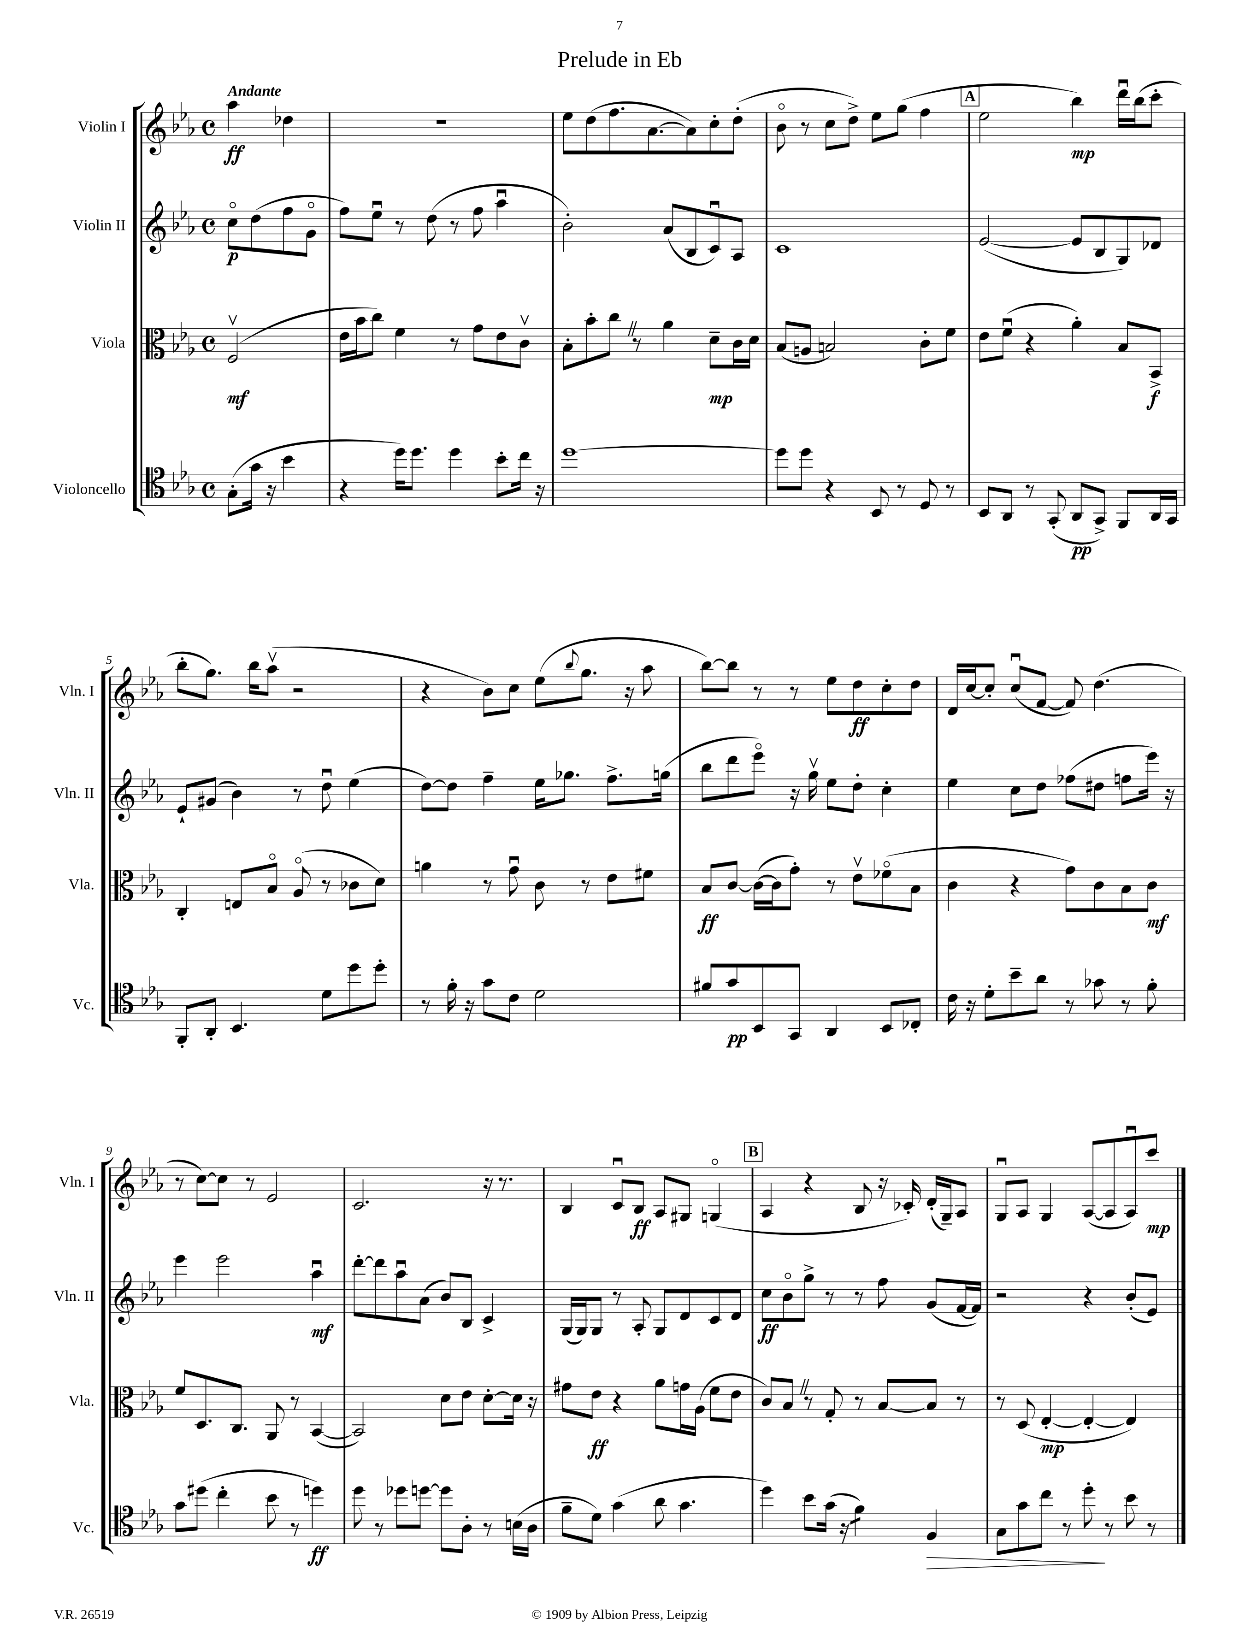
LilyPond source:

\header { title = "Prelude in Eb" }
<<
\new StaffGroup <<
\new Staff = "s0" \with { instrumentName = "Violin I" shortInstrumentName = "Vln. I" } {
    \clef treble \key ees \major \defaultTimeSignature \time 4/4 \partial 2 \tempo "Andante"
    aes''4\ff des''4 |
    R1 |
    ees''8 d''8( f''8. aes'8.~ aes'8) c''8-. d''8-.( |
    bes'8\flageolet r8 c''8 d''8->) ees''8 g''8( f''4 |
    \mark \markup { \box "A" } ees''2 bes''4\mp) d'''16\downbow bes''16( c'''8-. |
    bes''8-. g''8.) bes''16 aes''8\upbow( r2 |
    r4 bes'8) c''8 ees''8( \appoggiatura { bes''8 } g''8. r16 aes''8 |
    bes''8~) bes''8 r8 r8 ees''8 d''8\ff c''8-. d''8 |
    d'16 c''16~ c''8-. c''8\downbow( f'8~ f'8) d''4.( |
    r8 c''8~) c''8 r8 ees'2 |
    c'2. r16 r8. |
    bes4 c'8\downbow bes8\ff aes8 gis8 g4\flageolet( |
    \mark \markup { \box "B" } aes4 r4 bes8 r16 ces'16-.) d'16-.( g16--) aes8 |
    g8\downbow aes8 g4 aes8~( aes8 aes8\downbow) c'''8\mp \bar "|." |
}
\new Staff = "s1" \with { instrumentName = "Violin II" shortInstrumentName = "Vln. II" } {
    \clef treble \key ees \major \defaultTimeSignature \time 4/4 \partial 2
    c''8\flageolet\p d''8( f''8 g'8\flageolet |
    f''8) ees''8\downbow r8 d''8( r8 f''8 aes''4\downbow |
    bes'2-.) aes'8( bes8 c'8\downbow) aes8 |
    c'1 |
    \mark \markup { \box "A" } ees'2~( ees'8 bes8 g8) des'8 |
    ees'8-! gis'8( bes'4) r8 d''8\downbow ees''4( |
    d''8~) d''8 f''4-- ees''16 ges''8. f''8.-> g''16( |
    bes''8 d'''8 ees'''8\flageolet) r16 g''16\upbow ees''8 d''8-. c''4-. |
    ees''4 c''8 d''8 fes''8( dis''8 f''8 ees'''16) r16 |
    ees'''4 ees'''2 aes''4\downbow\mf |
    d'''8~-. d'''8 aes''8\downbow aes'8( bes'8) bes8 c'4-> |
    g16( g16) g8 r8 aes8-. g8 d'8 c'8 d'8 |
    \mark \markup { \box "B" } c''8\ff bes'8\flageolet g''8-> r8 r8 f''8 g'8( f'16~ f'16) |
    r2 r4 bes'8-.( ees'8) \bar "|." |
}
\new Staff = "s2" \with { instrumentName = "Viola" shortInstrumentName = "Vla." } {
    \clef alto \key ees \major \defaultTimeSignature \time 4/4 \partial 2
    f2\upbow\mf( |
    ees'16 bes'16 c''8) f'4 r8 g'8 ees'8 c'8\upbow |
    bes8-. bes'8-. c''8 \once \override BreathingSign.text = \markup { \musicglyph "scripts.caesura.straight" } \breathe r8 aes'4 d'8--\mp c'16 d'16 |
    bes8( a8 b2) c'8-. f'8 |
    \mark \markup { \box "A" } ees'8 f'8\downbow( r4 aes'4-.) bes8 bes,8->\f |
    c4-. e8 bes8\flageolet aes8\flageolet( r8 ces'8 d'8) |
    a'4 r8 g'8\downbow c'8 r8 ees'8 fis'8 |
    bes8\ff c'8~ c'16~( c'16 g'8-.) r8 ees'8\upbow fes'8\flageolet( bes8 |
    c'4 r4 g'8) c'8 bes8 c'8\mf |
    f'8 d8. c8. aes,8 r8 bes,4~( |
    bes,2) d'8 ees'8 d'8~-. d'16 r16 |
    gis'8 ees'8\ff r4 aes'8 g'16 aes16( f'8 ees'8 |
    \mark \markup { \box "B" } c'8) bes8 \once \override BreathingSign.text = \markup { \musicglyph "scripts.caesura.straight" } \breathe r8 g8-. r8 bes8~ bes8 r8 |
    r8 d8( ees4~-.\mp ees4~-. ees4) \bar "|." |
}
\new Staff = "s3" \with { instrumentName = "Violoncello" shortInstrumentName = "Vc." } {
    \clef tenor \key ees \major \defaultTimeSignature \time 4/4 \partial 2
    g8-.( g'16 r16 bes'4 |
    r4 d''16) d''8. d''4 bes'8-. c''16 r16 |
    d''1~ |
    d''8 d''8 r4 bes,8 r8 d8 r8 |
    \mark \markup { \box "A" } bes,8 aes,8 r8 g,8-.( aes,8\pp g,8->) f,8 aes,16 g,16 |
    f,8-. aes,8-. bes,4. d'8 d''8 d''8-. |
    r8 f'16-. r16 g'8 c'8 d'2 |
    fis'8 g'8\pp bes,8 g,8 aes,4 bes,8 ces8-. |
    c'16 r16 d'8-. bes'8-- aes'8 r8 ges'8 r8 f'8-. |
    g'8 dis''8( c''4-. bes'8 r8 d''4\ff) |
    d''8 r8 des''8 d''8~ d''8 aes8-. r8 b16( aes16 |
    f'8-- d'8) g'4( aes'8 g'4. |
    \mark \markup { \box "B" } d''4) bes'8 g'16( r16 f'4:8) f4\> |
    g8 g'8 c''8 r8 d''8-.\! r8 bes'8 r8 \bar "|." |
}
>>
>>
